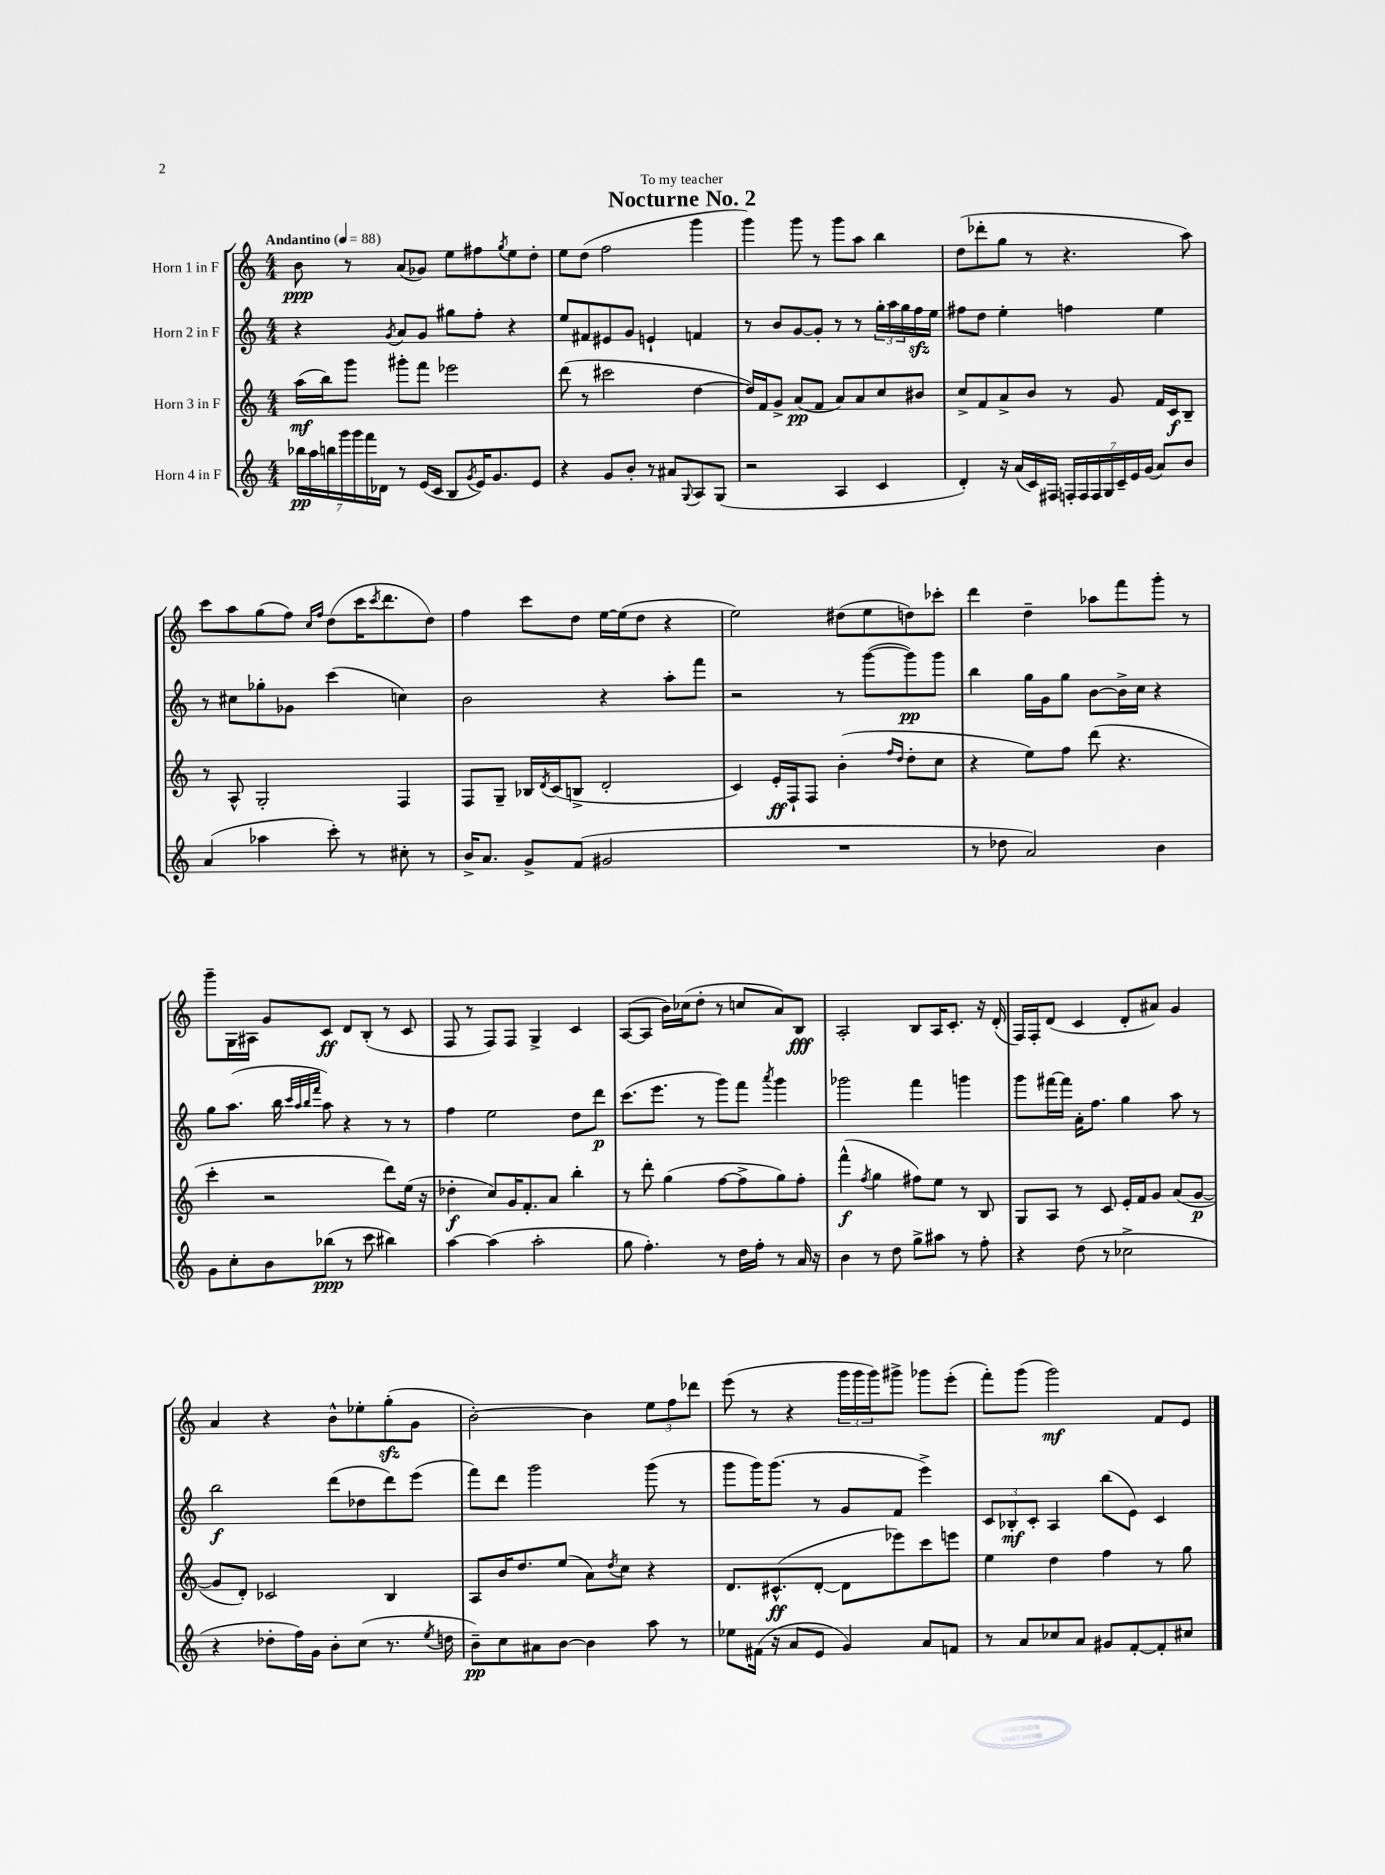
\header { title = "Nocturne No. 2" dedication = "To my teacher" }
<<
\new StaffGroup <<
\new Staff = "s0" \with { instrumentName = "Horn 1 in F" } {
    \clef treble \key c \major \numericTimeSignature \time 4/4 \tempo "Andantino" 4 = 88
    b'8\ppp r8 a'8( ges'8) e''8 fis''8 \acciaccatura { g''8 } e''8 d''8-. |
    e''8 d''8( f''2 g'''4 |
    g'''4) g'''8 r8 g'''8 a''8 b''4 |
    d''8( des'''8-. g''8 r8 r4. a''8) |
    c'''8 a''8 g''8( f''8) \grace { c''16 f''16 } d''8( c'''16 \acciaccatura { c'''8 } d'''8. d''8) |
    f''4 c'''8 d''8 e''16~ e''16( d''8 r4 |
    e''2) dis''8( e''8 d''8) ces'''8-. |
    d'''4 d''4-- aes''8 f'''8 g'''8-. r8 |
    g'''8-- g16 ais16 g'8 c'8\ff d'8 b8-.( r8 c'8 |
    f8 r8 f8) f8 g4-> c'4 |
    a8~( a8 b'16) ces''16( d''8-. r8 c''8 a'8) b8\fff |
    a2-. b8 a16 c'8.-. r16 d'16-.( |
    f16) f16-. d'8( c'4 d'8-. ais'8) g'4 |
    a'4 r4 b'8-^ ees''8-. g''8-.\sfz( g'8 |
    b'2~-.) b'4 \tuplet 3/2 { e''8 f''8 des'''8 } |
    e'''8( r8 r4 \tuplet 3/2 { g'''16 g'''16 g'''16) } gis'''8-> ges'''8 e'''8-.( |
    f'''8-.) g'''8( g'''2\mf) f'8 e'8 \bar "|." |
}
\new Staff = "s1" \with { instrumentName = "Horn 2 in F" } {
    \clef treble \key c \major \numericTimeSignature \time 4/4
    r4 \acciaccatura { g'8 } a'8 g'8 gis''8 f''8-. r4 |
    e''8 fis'8 eis'8 g'8 e'4-! f'4 |
    r8 b'8 g'8~ g'8-. r8 r8 \tuplet 3/2 { g''16-. a''16 g''16 } f''16\sfz e''16 |
    fis''8 d''8 e''4-. f''4 e''4 |
    r8 cis''8 ges''8-. ges'8 c'''4( c''4) |
    b'2 r4 a''8-. f'''8 |
    r2 r8 g'''8~( g'''8\pp) g'''8 |
    b''4 g''16 g'16 g''8 b'8~ b'16-> c''16 r4 |
    g''8 a''8.( b''16 \grace { c'''32 a''32 b''32 f'''32 } a''8) r4 r8 r8 |
    f''4 e''2 d''8 d'''8\p |
    c'''8.( e'''8. r8 g'''8) f'''8 \acciaccatura { a'''8 } g'''4 |
    ges'''2 f'''4 g'''4 |
    g'''8 fis'''16~ fis'''16 a'16-. f''8. g''4 a''8 r8 |
    b''2\f d'''8( des''8 d'''8) e'''8( |
    f'''8) d'''8 g'''2 g'''8( r8 |
    g'''8 g'''16) g'''8.( r8 g'8 f'8 e'''4->) |
    \tuplet 3/2 { c'8 bes8-.\mf c'8-. } a4 b''8( e'8) c'4 \bar "|." |
}
\new Staff = "s2" \with { instrumentName = "Horn 3 in F" } {
    \clef treble \key c \major \numericTimeSignature \time 4/4
    a''16\mf( b''16) g'''8 gis'''8-. f'''8 ees'''2 |
    d'''8( r8 cis'''2 d''4~ |
    d''16) f'16 g'8-> a'8\pp( f'8 a'8) a'8 c''8 bis'8 |
    c''8-> f'8 a'8-> b'8 r8 g'8 f'16 c'16\f b8-- |
    r8 a8-^ g2-. f4 |
    f8 g8-- bes16 \acciaccatura { d'8 } c'16( b8-> d'2-. |
    c'4) e'16-.\ff f16-! f8 b'4-.( \grace { f''16 d''16 } d''8-. c''8 |
    r4 e''8) f''8 d'''8( r4. |
    c'''4-. r2 d'''8) e''16( r16 |
    des''4-.\f c''8) g'16 f'8.-. a'8 b''4-. |
    r8 d'''8-. g''4( f''8~ f''8-> g''8) f''8-. |
    f'''4-^\f( \acciaccatura { f''8 } g''4 fis''8) e''8 r8 b8 |
    g8 a8 r8 c'8 e'16-. f'16 g'8 a'8( g'8~\p |
    g'8 d'8-.) ces'2 b4 |
    a8 b'16 d''8. e''8( a'8) \acciaccatura { d''8 } c''8 r4 |
    d'8. cis'8.-^\ff( d'8~-. d'8 ees'''8) c'''8 e'''8 |
    e''4 d''4 f''4 r8 g''8 \bar "|." |
}
\new Staff = "s3" \with { instrumentName = "Horn 4 in F" } {
    \clef treble \key c \major \numericTimeSignature \time 4/4
    \tuplet 7/4 { bes''16\pp a''16 b''16 g'''16 g'''16 f'''16 des'16 } r8 e'16( c'16 b8 \acciaccatura { g'8 } e'16) g'8. e'8 |
    r4 g'8 b'8-. r8 ais'8 \appoggiatura { g8 } a8 g8( |
    r2 a4 c'4 |
    d'4-.) r16 a'16( c'16) fis16 \tuplet 7/4 { f16-. f16 f16 g16 c'16-- e'16 g'16( } a'8) b'8 |
    a'4( aes''4 c'''8-.) r8 cis''8-. r8 |
    b'16-> a'8. g'8-> f'8( gis'2 |
    R1 |
    r8 des''8 a'2) b'4 |
    g'8 c''8-. b'8 bes''8\ppp( r8 c'''8 bis''4) |
    a''4~ a''4( a''2-. |
    g''8 f''4.-.) r8 d''16 f''16-. r8 a'16 r16 |
    b'4 r8 d''8 g''8-> ais''8 r8 f''8-. |
    r4 d''8( r8 ces''2-> |
    r4 des''8-. f''16) g'16 b'8-. c''8( r8. \acciaccatura { e''8 } d''16 |
    b'8--\pp) c''8 ais'8 b'8~ b'4 a''8 r8 |
    ees''8 fis'16( r16 a'8 e'8 g'4) a'8 f'8 |
    r8 a'8 ces''8 a'8 gis'8 f'8~-. f'8-. cis''8 \bar "|." |
}
>>
>>
\layout { \context { \Score \remove "Bar_number_engraver" } }
